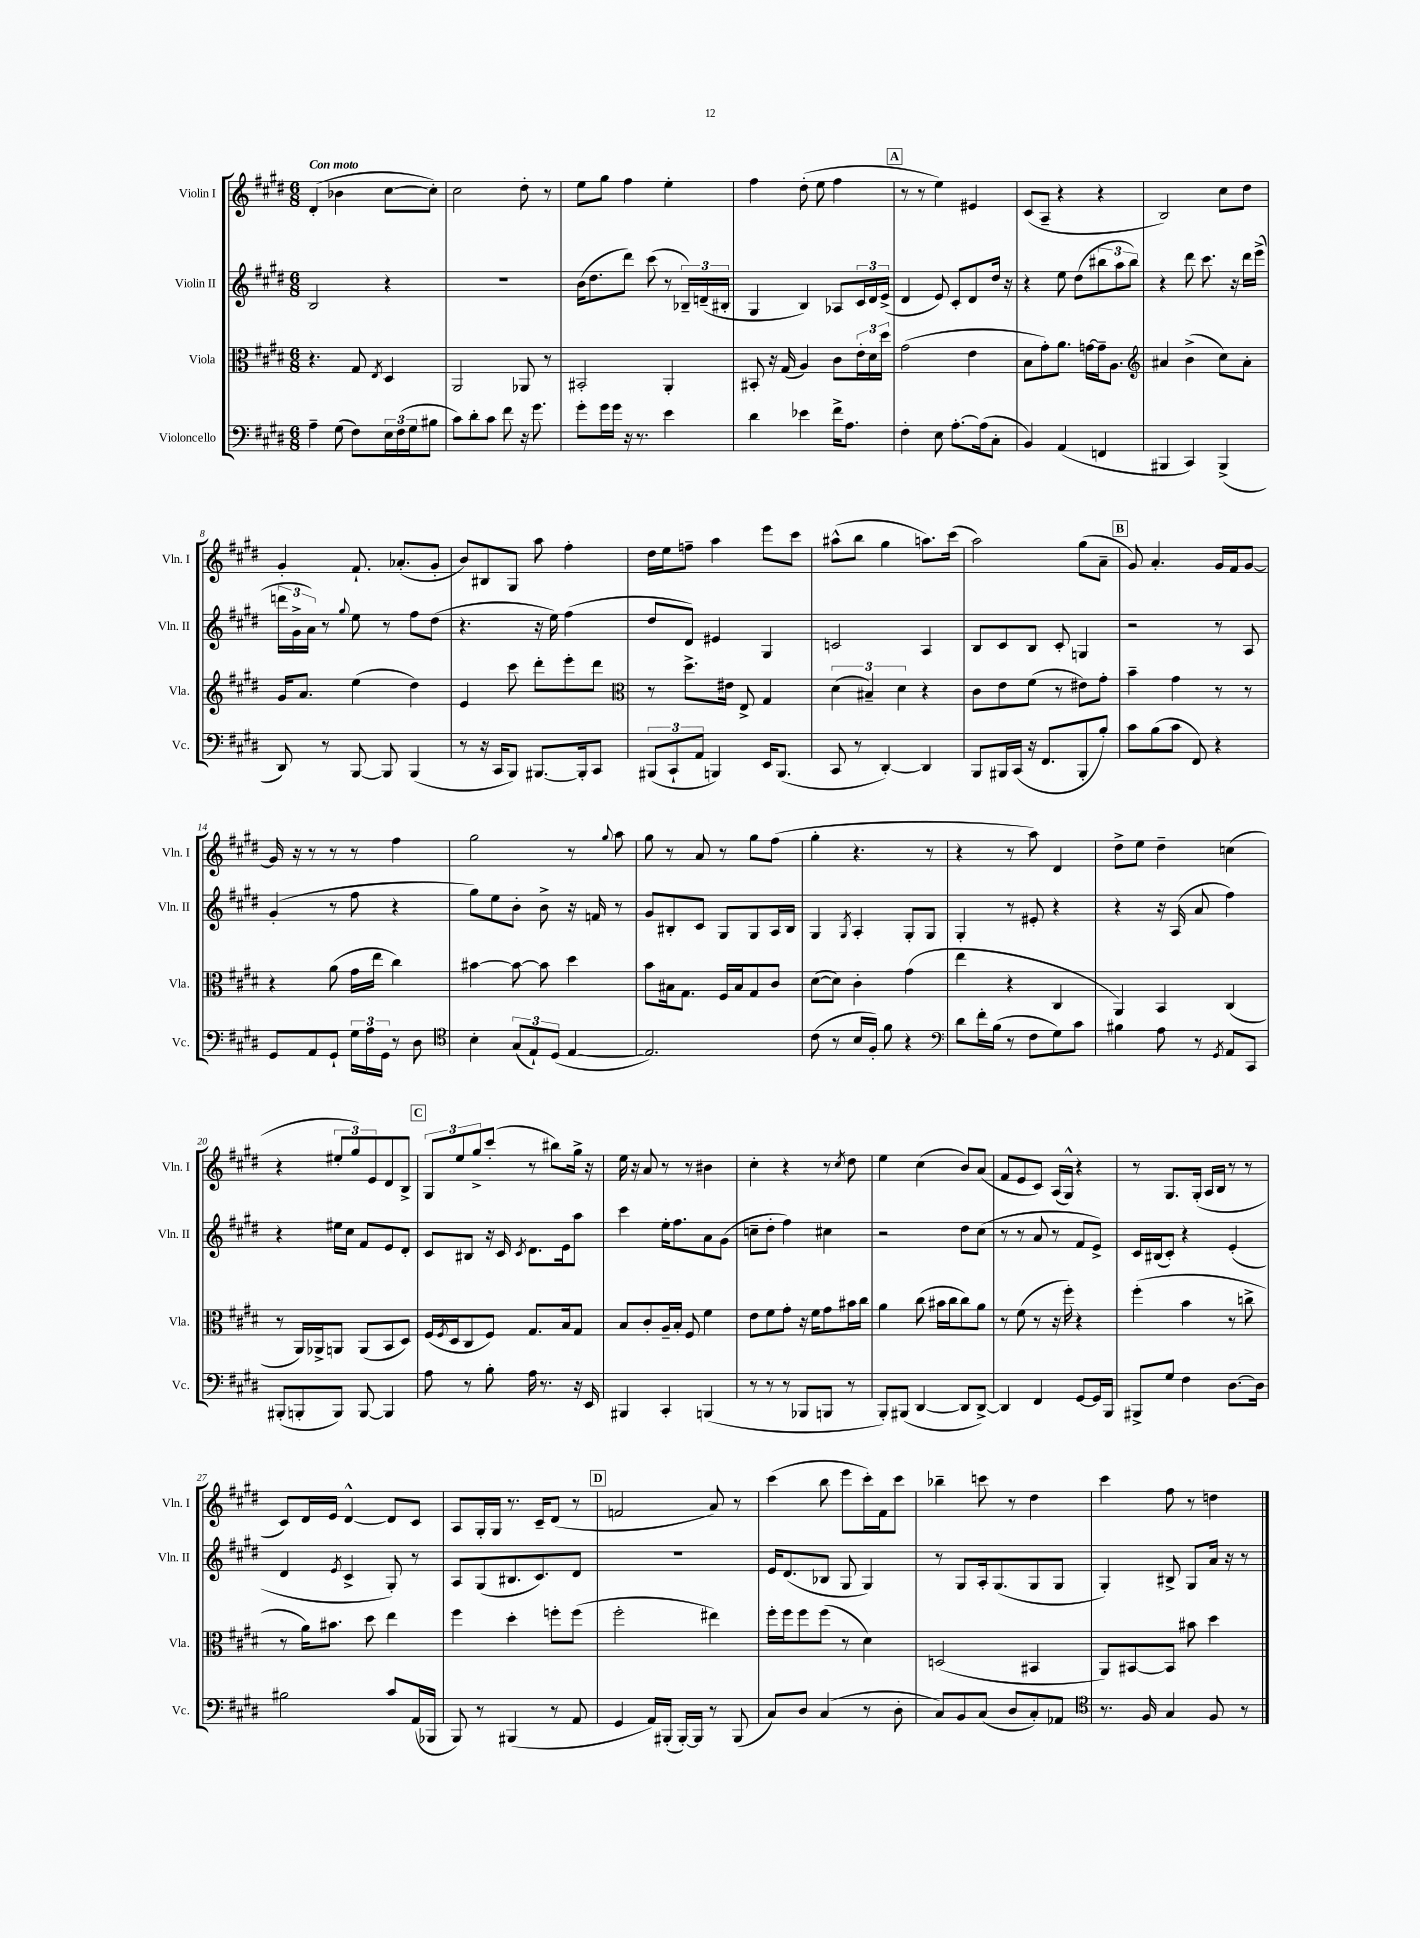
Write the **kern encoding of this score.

**kern	**kern	**kern	**kern
*staff4	*staff3	*staff2	*staff1
*clefF4	*clefC3	*clefG2	*clefG2
*k[f#c#g#d#]	*k[f#c#g#d#]	*k[f#c#g#d#]	*k[f#c#g#d#]
*M6/8	*M6/8	*M6/8	*M6/8
4A~	4.r	2B	(4d#'
(8G#	.	.	4b-
8F#)	8G#	.	.
.	8qE	.	.
24E	4D#	4r	[8cc#
(24F#	.	.	.
24G#	.	.	.
8B#	.	.	8cc#'])
=	=	=	=
8c#)	2AA	2.r	2cc#
8d#'	.	.	.
8c#	.	.	.
8f#	.	.	.
16r	8AA-	.	8dd#'
8.g#	.	.	.
.	8r	.	8r
=	=	=	=
8g#'	2BB#'	(16b	8ee
.	.	8.dd#	.
16g#	.	.	8gg#
16g#	.	.	.
16r	.	8ddd#)	4ff#
8.r	.	.	.
.	.	(8ccc#	.
4e	4AA'	8r	4ee'
.	.	24B-~)	.
.	.	(24d~	.
.	.	24B#'	.
=	=	=	=
4d#	8BB#'	4G#	4ff#
.	16r	.	.
.	(16G#	.	.
4e-	4A)	4B)	(8dd#'
.	.	.	8ee
16f#^	8c#	8A-	4ff#
8.A	.	.	.
.	24e'	24c#	.
.	24d#	24d#	.
.	24dd#	(24e^	.
=	=	=	=
4F#'	(2g#	4d#	8r
.	.	.	8r
8E	.	8e)	4ee)
[8.A'	.	8c#'	.
.	4e	8d#	4e#
(16A]	.	.	.
8C#'	.	16dd#	.
.	.	16r	.
=	=	=	=
4BB)	8B	4r	(8c#
.	8g#')	.	8A~
(4AA	8.a	8ee	4r
.	.	(8dd#	.
.	[16g	.	.
4FF	16g~]	12bb#	4r
.	8.A	.	.
.	.	12aa	.
.	.	12bb#)	.
=	=	=	=
*	*clefG2	*	*
4BBB#	4a#	4r	2B)
4CC#)	(4b^	8ddd#	.
.	.	8.ccc#	.
(4BBB#^	8cc#)	.	8cc#
.	.	16r	.
.	8a#'	16ddd#	8dd#
.	.	(16eee^	.
=	=	=	=
8DD#)	16g#	24ddd	4g#'
.	.	24g#^	.
.	8.a	.	.
.	.	24a)	.
8r	.	8r	.
.	.	8qqgg#	.
[8BBB	(4ee	8ee	8.f#`
8BBB]	.	8r	.
.	.	.	(8.a-'
(4BBB	4dd#)	8ff#	.
.	.	(8dd#	8g#'
=	=	=	=
8r	4e	4.r	8b)
16r	.	.	8B#
16CC#	.	.	.
8BBB)	8ccc#	.	8G#
[8.BBB#	8ddd#'	16r	8aa
.	.	16ee)	.
.	8eee'	(4ff#	4ff#'
16BBB#']	.	.	.
8CC#	8ddd#	.	.
=	=	=	=
*	*clefC3	*	*
(12BBB#	8r	8dd#	16dd#
.	.	.	16ee
12CC#`	.	.	.
.	8.dd#^	8d#)	8ff~
12AA	.	.	.
4BBB)	.	4e#	4aa
.	16e#	.	.
.	8E^	.	.
16EE	4G#	4G#	8eee
(8.BBB	.	.	.
.	.	.	8ccc#
=	=	=	=
8CC#	(6d#	2c	(8aa#^^
8r	.	.	8bb
.	6B#~)	.	.
[4DD#')	.	.	4gg#
.	6d#	.	.
4DD#]	4r	4A	8.aa)
.	.	.	(16ccc#
=	=	=	=
8BBB	8c#	8B	2aa)
16BBB#	8e	8c#	.
(16CC#	.	.	.
16r	(8f#	8B	.
8.FF#	.	.	.
.	8r	8c#'	.
8BBB#'	8e#)	4G	(8gg#
8B')	8g#'	.	8a~
=	=	=	=
8c#	4b~	2r	8g#)
(8B	.	.	4.a'
8c#	4g#	.	.
8FF#)	.	.	.
4r	8r	8r	16g#
.	.	.	16f#
.	8r	8A	[8g#
=	=	=	=
8GG#	4r	(4g#'	16g#]
.	.	.	16r
8AA	.	.	8r
8GG#`	(8a	8r	8r
24G#	16g#	8ff#	8r
24A	.	.	.
.	16ee	.	.
24GG#	.	.	.
8r	4cc#)	4r	4ff#
8D#	.	.	.
=	=	=	=
*clefC4	*	*	*
4B'	[4b#	8gg#)	2gg#
.	.	8ee	.
(12G#	8b#_	8b'	.
12E`)	.	.	.
.	8b#]	8b^	.
(12D#	.	.	.
[4E	4dd#	16r	8r
.	.	16f	.
.	.	.	8qqgg#
.	.	8r	8aa
=	=	=	=
2.E])	8b	8g#	8gg#
.	16B#	8B#'	8r
.	8.G#	.	.
.	.	8c#	8a
.	16F#	8G#	8r
.	16B#	.	.
.	8G#	8G#	8gg#
.	8c#	16A	(8ff#
.	.	16B#	.
=	=	=	=
(8c#	([8d#	4G#	4gg#'
8r	8d#])	.	.
.	.	8qG#	.
16B	4c#'	4A'	4.r
16F#')	.	.	.
8f#	.	.	.
4r	(4g#	8G#'	.
.	.	8G#	8r
=	=	=	=
*clefF4	*	*	*
8d#	4ee	4G#'	4r
16f#'	.	.	.
(16B	.	.	.
8r	4r	8r	8r
8F#	.	8e#'	8aa)
8G#)	4C#	4r	4d#
8c#	.	.	.
=	=	=	=
4B#	4AA)	4r	8dd#^
.	.	.	8ee
8A	4BB	16r	4dd#~
.	.	(16A	.
8r	.	8a	.
8qGG#	.	.	.
8AA	(4C#	4ff#)	(4cc
8CC#	.	.	.
=	=	=	=
(8BBB#'	8r	4r	4r
8BBB'	16AA)	.	.
.	16AA-^	.	.
8BBB)	8AA	16ee#	12ee#'
.	.	16cc#	.
.	.	.	12gg#)
[8BBB	(8AA	8f#	.
.	.	.	12e
4BBB]	8BB	8e	8d#
.	8D#)	8d#'	8B^
=	=	=	=
8A	(16F#	8c#	12G#
.	8qF#	.	.
.	16D#	.	.
.	.	.	12ee
8r	8C#	8B#	.
.	.	.	12gg#^
8B'	8F#)	16r	(8ccc#'
.	.	16c#	.
.	.	8qc#	.
16A	8.G#	8.d#	8r
8.r	.	.	.
.	.	.	8bb#)
.	16B	16e	.
16r	8G#	8aa	16gg#^
16EE	.	.	16r
=	=	=	=
4BBB#	8B	4ccc#	16ee
.	.	.	16r
.	8c#'	.	8a
4CC#'	16A~	16ee'	8r
.	16B'	8.ff#	.
.	8F#	.	8r
(4BBB	4f#	8a	4b#
.	.	(8g#	.
=	=	=	=
8r	8e	8cc~	4cc#'
8r	8f#	8dd#'	.
8r	8g#'	4ff#)	4r
8BBB-	16r	.	.
.	16f#	.	.
8BBB	8g#	4cc#	8r
.	.	.	8qcc#
8r	16b#	.	8dd#
.	16cc#	.	.
=	=	=	=
8BBB')	4a	2r	4ee
(8BBB#	.	.	.
[4DD#	(8cc#	.	(4cc#
.	16b#	.	.
.	16cc#	.	.
8DD#]	8cc#)	8dd#	8b)
[8DD#^)	8a	(8cc#	(8a
=	=	=	=
4DD#]	8r	8r	8f#
.	(8f#	8r	8e
4FF#	8r	8a	8c#)
.	16r	8r	(16A
.	16ff#')	.	16G#^^)
[8GG#	4r	8f#	4r
16GG#]	.	8e^)	.
16BBB	.	.	.
=	=	=	=
8BBB#^	(4ff#'	16c#	8r
.	.	(16B#	.
8G#	.	8c#')	8.G#
4F#	4b	4r	.
.	.	.	(16G#'
.	.	.	16A
.	.	.	16B
[8.D#	8r	(4e'	8r
.	8cc^	.	8r
16D#]	.	.	.
=	=	=	=
2B#	8r	4d#	8c#)
.	16a)	.	16d#
.	8.b#	.	16e
.	.	8qe	.
.	.	4c#^	[4d#^^
.	8dd#	.	.
8c#	4ee	8G#')	8d#]
(16AA	.	8r	8c#
16BBB-	.	.	.
=	=	=	=
8BBB)	4ff#	8A	8A
8r	.	(8G#	16G#'
.	.	.	16G#
(4BBB#	4dd#'	8.B#	8.r
.	.	8.c#)	16c#~
8r	8ff'	.	(8d#
8AA	(8ff	8d#	8r
=	=	=	=
4GG#	2ff#'	2.r	2f
16AA)	.	.	.
(16BBB#'	.	.	.
[16BBB#')	.	.	.
16BBB#]	.	.	.
8r	4ee#)	.	8a)
(8BBB#	.	.	8r
=	=	=	=
8C#)	16ff#'	16e	(4ccc#
.	16ff#	(8.d#	.
8D#	8ff#	.	.
(4C#	(8ff#	8B-	8bb
.	8r	8G#	8eee
8r	4d#)	4G#)	16ccc#')
.	.	.	16f#
8D#'	.	.	8ccc#
=	=	=	=
8C#)	(2D	8r	4bb-~
8BB	.	8G#	.
(8C#	.	16A'	8ccc
.	.	(8.G#	.
8D#	.	.	8r
8C#')	4BB#	8G#	4dd#
8AA-	.	8G#	.
=	=	=	=
*clefC4	*	*	*
8.r	8AA)	4G#')	4ccc#
.	[8BB#	.	.
16F#	.	.	.
4G#	8BB#]	8B#^	8ff#
.	8b#	8G#	8r
8F#	4dd#	16a	4dd
.	.	16r	.
8r	.	8r	.
==	==	==	==
*-	*-	*-	*-
